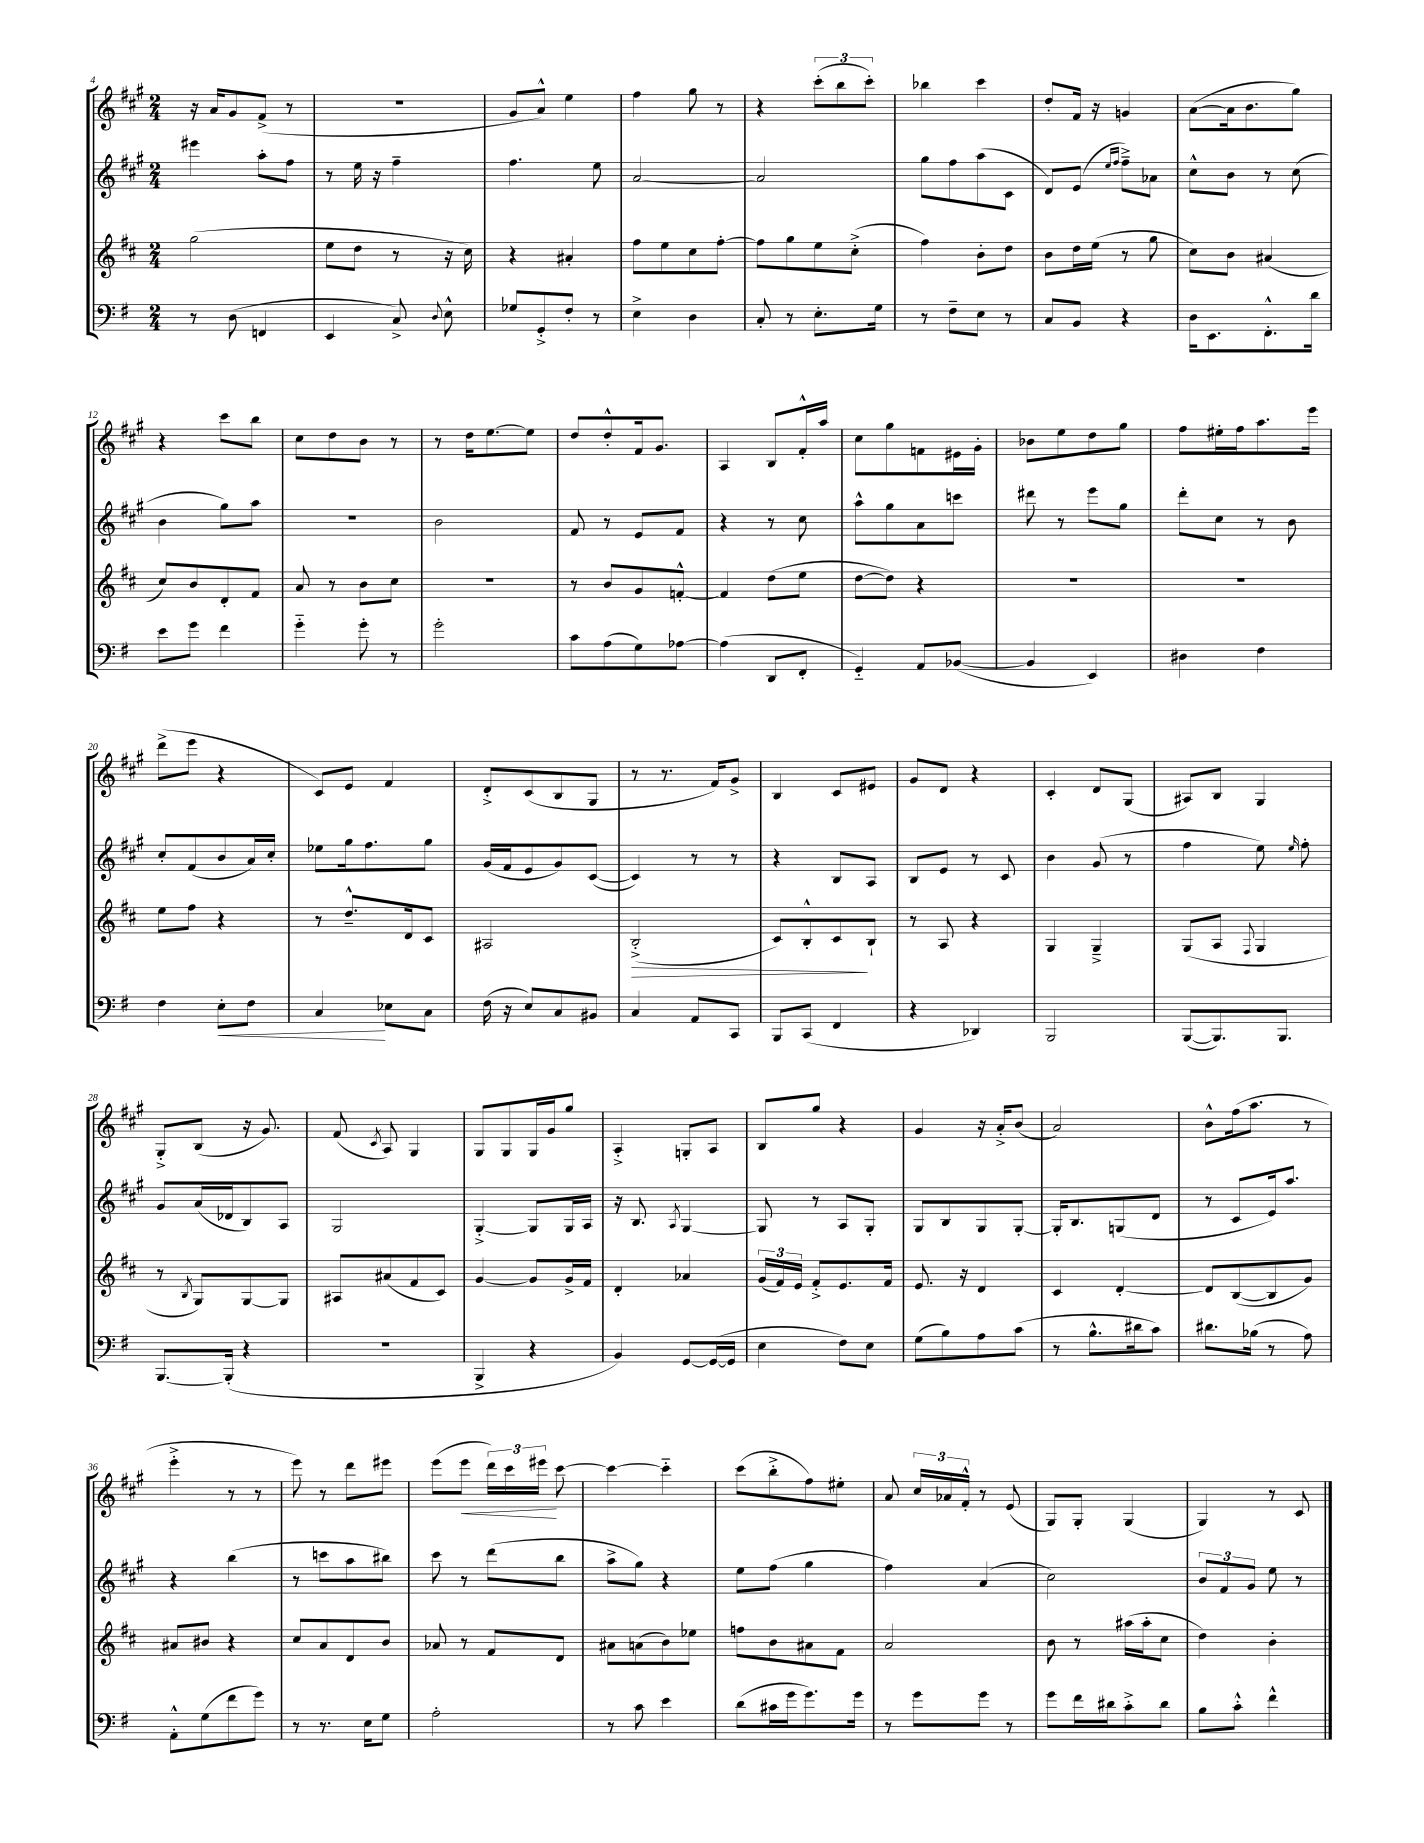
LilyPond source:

<<
\new StaffGroup <<
\new Staff = "s0" {
    \clef treble \key a \major \numericTimeSignature \time 2/4
    \autoBeamOff r16 a'16[ gis'8 fis'8]->( r8 |
    R2 |
    gis'8[ a'8]-^) e''4 |
    fis''4 gis''8 r8 |
    r4 \tuplet 3/2 { cis'''8[-.( b''8 cis'''8]-.) } |
    bes''4 cis'''4 |
    d''8[-. fis'16] r16 g'4 |
    a'8[~( a'16 b'8. gis''8]) |
    r4 cis'''8[ b''8] |
    cis''8[ d''8 b'8] r8 |
    r8 d''16[ e''8.~ e''8] |
    d''8[ d''8-.-^ fis'16 gis'8.] |
    a4 b8[ fis'16-.-^ a''16] |
    cis''8[ gis''8 f'8 eis'16 gis'16]-. |
    bes'8[ e''8 d''8 gis''8] |
    fis''8[ eis''16-. fis''16 a''8. e'''16] |
    d'''8[->( e'''8] r4 |
    cis'8[) e'8] fis'4 |
    d'8[-.-> cis'8( b8 gis8] |
    r8 r8. fis'16[) gis'8]-> |
    b4 cis'8[ eis'8] |
    gis'8[ d'8] r4 |
    cis'4-. d'8[ gis8]( |
    ais8[) b8] gis4 |
    gis8[-.-> b8]( r16 gis'8.) |
    fis'8( \acciaccatura { cis'8 } a8) gis4 |
    gis8[ gis8 gis16 gis'16 gis''8] |
    a4-.-> g8[-. a8] |
    b8[ gis''8] r4 |
    gis'4 r16 a'16[-.-> b'8]( |
    a'2) |
    b'8[-^ fis''16( a''8.] r8 |
    e'''4-.-> r8 r8 |
    e'''8) r8 d'''8[ eis'''8] |
    e'''8[( e'''8]\< \tuplet 3/2 { d'''16[) cis'''16 eis'''16]\! } cis'''8~ |
    cis'''4~ cis'''4-_ |
    cis'''8[( b''8-.-> fis''8) eis''8]-. |
    a'8 \tuplet 3/2 { cis''16[ aes'16 fis'16]-.-^ } r8 e'8( |
    gis8[) gis8]-. gis4( |
    gis4) r8 cis'8 \bar "|." |
}
\new Staff = "s1" {
    \clef treble \key a \major \numericTimeSignature \time 2/4
    \autoBeamOff eis'''4 a''8[-. fis''8] |
    r8 e''16 r16 fis''4-- |
    fis''4. e''8 |
    a'2~ |
    a'2 |
    gis''8[ fis''8 a''8( cis'8] |
    d'8[) e'8]( \grace { e''16[ fis''16] } fis''8[--->) aes'8] |
    cis''8[-^ b'8] r8 cis''8( |
    b'4 gis''8[) a''8] |
    R2 |
    b'2 |
    fis'8 r8 e'8[ fis'8] |
    r4 r8 cis''8 |
    a''8[-^ gis''8 a'8 c'''8] |
    dis'''8 r8 e'''8[ gis''8] |
    d'''8[-. cis''8] r8 b'8 |
    cis''8[-. fis'8( b'8 a'16) cis''16]-. |
    ees''8[ gis''16 fis''8. gis''8] |
    gis'16[( fis'16 e'8 gis'8) cis'8]~( |
    cis'4) r8 r8 |
    r4 b8[ a8] |
    b8[ e'8] r8 cis'8 |
    b'4 gis'8( r8 |
    fis''4 e''8) \grace { e''16 } fis''8-. |
    gis'8[ a'16( des'16 b8) a8] |
    gis2 |
    gis4~-.-> gis8[ gis16 a16] |
    r16 b8. \acciaccatura { a8 } gis4~ |
    gis8 r8 a8[ gis8]-. |
    gis8[ b8 gis8 gis8]~-. |
    gis16[-. b8. g8( d'8] |
    r8 cis'8[ e'16) a''8.] |
    r4 b''4( |
    r8 c'''8[ a''8 bis''8]) |
    cis'''8 r8 d'''8[( b''8] |
    a''8[-> gis''8]) r4 |
    e''8[ fis''8]( gis''4 |
    fis''4) a'4( |
    cis''2) |
    \tuplet 3/2 { b'8[ fis'8 gis'8] } e''8 r8 \bar "|." |
}
\new Staff = "s2" {
    \clef treble \key d \major \numericTimeSignature \time 2/4
    \autoBeamOff g''2( |
    e''8[ d''8] r8 r16 cis''16) |
    r4 ais'4-. |
    fis''8[ e''8 cis''8 fis''8]~-. |
    fis''8[ g''8 e''8 cis''8]-.->( |
    fis''4) b'8[-. d''8] |
    b'8[ d''16 e''16]( r8 g''8 |
    cis''8[) b'8] ais'4( |
    cis''8[) b'8 d'8-. fis'8] |
    a'8 r8 b'8[ cis''8] |
    r2 |
    r8 b'8[ g'8 f'8]~-.-^ |
    f'4 d''8[( e''8] |
    d''8[~ d''8]) r4 |
    R2 |
    R2 |
    e''8[ fis''8] r4 |
    r8 d''8.[---^ d'16 cis'8] |
    ais2 |
    b2-.->\>( |
    cis'8[) b8-.-^ cis'8\! b8]-! |
    r8 a8 r4 |
    g4 g4---> |
    g8[( a8] \appoggiatura { fis8 } g4 |
    r8 \acciaccatura { b8 } g8[) g8~ g8] |
    ais8[ ais'8( fis'8 cis'8]) |
    g'4~ g'8[ g'16-> fis'16] |
    d'4-. aes'4 |
    \tuplet 3/2 { g'16[( fis'16) e'16] } fis'8[-.-> e'8. fis'16] |
    e'8. r16 d'4 |
    cis'4 d'4~-. |
    d'8[ b8~( b8 g'8]) |
    ais'8[ bis'8] r4 |
    cis''8[ a'8 d'8 b'8] |
    aes'8 r8 fis'8[ d'8] |
    ais'8[ a'8( b'8) ees''8] |
    f''8[ b'8 ais'8 fis'8] |
    a'2 |
    b'8 r8 ais''16[( ais''16-. cis''8] |
    d''4) b'4-. \bar "|." |
}
\new Staff = "s3" {
    \clef bass \key g \major \numericTimeSignature \time 2/4
    \autoBeamOff r8 d8( f,4 |
    e,4 c8->) \appoggiatura { d8 } e8-^ |
    ges8[ g,8-.-> fis8]-. r8 |
    e4-> d4 |
    c8-. r8 e8.[-. g16] |
    r8 fis8[-- e8] r8 |
    c8[ b,8] r4 |
    d16[ e,8. fis,8.-.-^ d'16] |
    e'8[ g'8] fis'4 |
    g'4-_ g'8-. r8 |
    g'2-. |
    c'8[ a8( g8) aes8]~ |
    aes4( d,8[ fis,8]-. |
    g,4-_) a,8[ bes,8]~( |
    bes,4 e,4) |
    dis4 fis4 |
    fis4 e8[-.\< fis8] |
    c4\! ees8[ c8] |
    fis16( r16 e8[) c8 bis,8] |
    c4 a,8[ c,8] |
    b,,8[ c,8]( fis,4 |
    r4 des,4) |
    b,,2 |
    b,,8[~( b,,8.) b,,8.] |
    b,,8.[~ b,,16]-.( r4 |
    r2 |
    b,,4-> r4 |
    b,4) g,8[~ g,16~( g,16] |
    e4 fis8[) e8] |
    g8[( b8) a8 c'8]( |
    r8 b8.[-^ dis'16 c'8]) |
    dis'8.[ bes16]( r8 a8) |
    a,8[-.-^ g8( fis'8 g'8]) |
    r8 r8. e16[ g8] |
    a2-. |
    r8 c'8 e'4 |
    d'8[( cis'16 g'16 g'8.) g'16] |
    r8 g'8[ g'8] r8 |
    g'8[ fis'16 dis'16 c'8-.-> dis'8] |
    b8[ c'8]-.-^ fis'4-^ \bar "|." |
}
>>
>>
\layout { \context { \Score currentBarNumber = #4 } }
